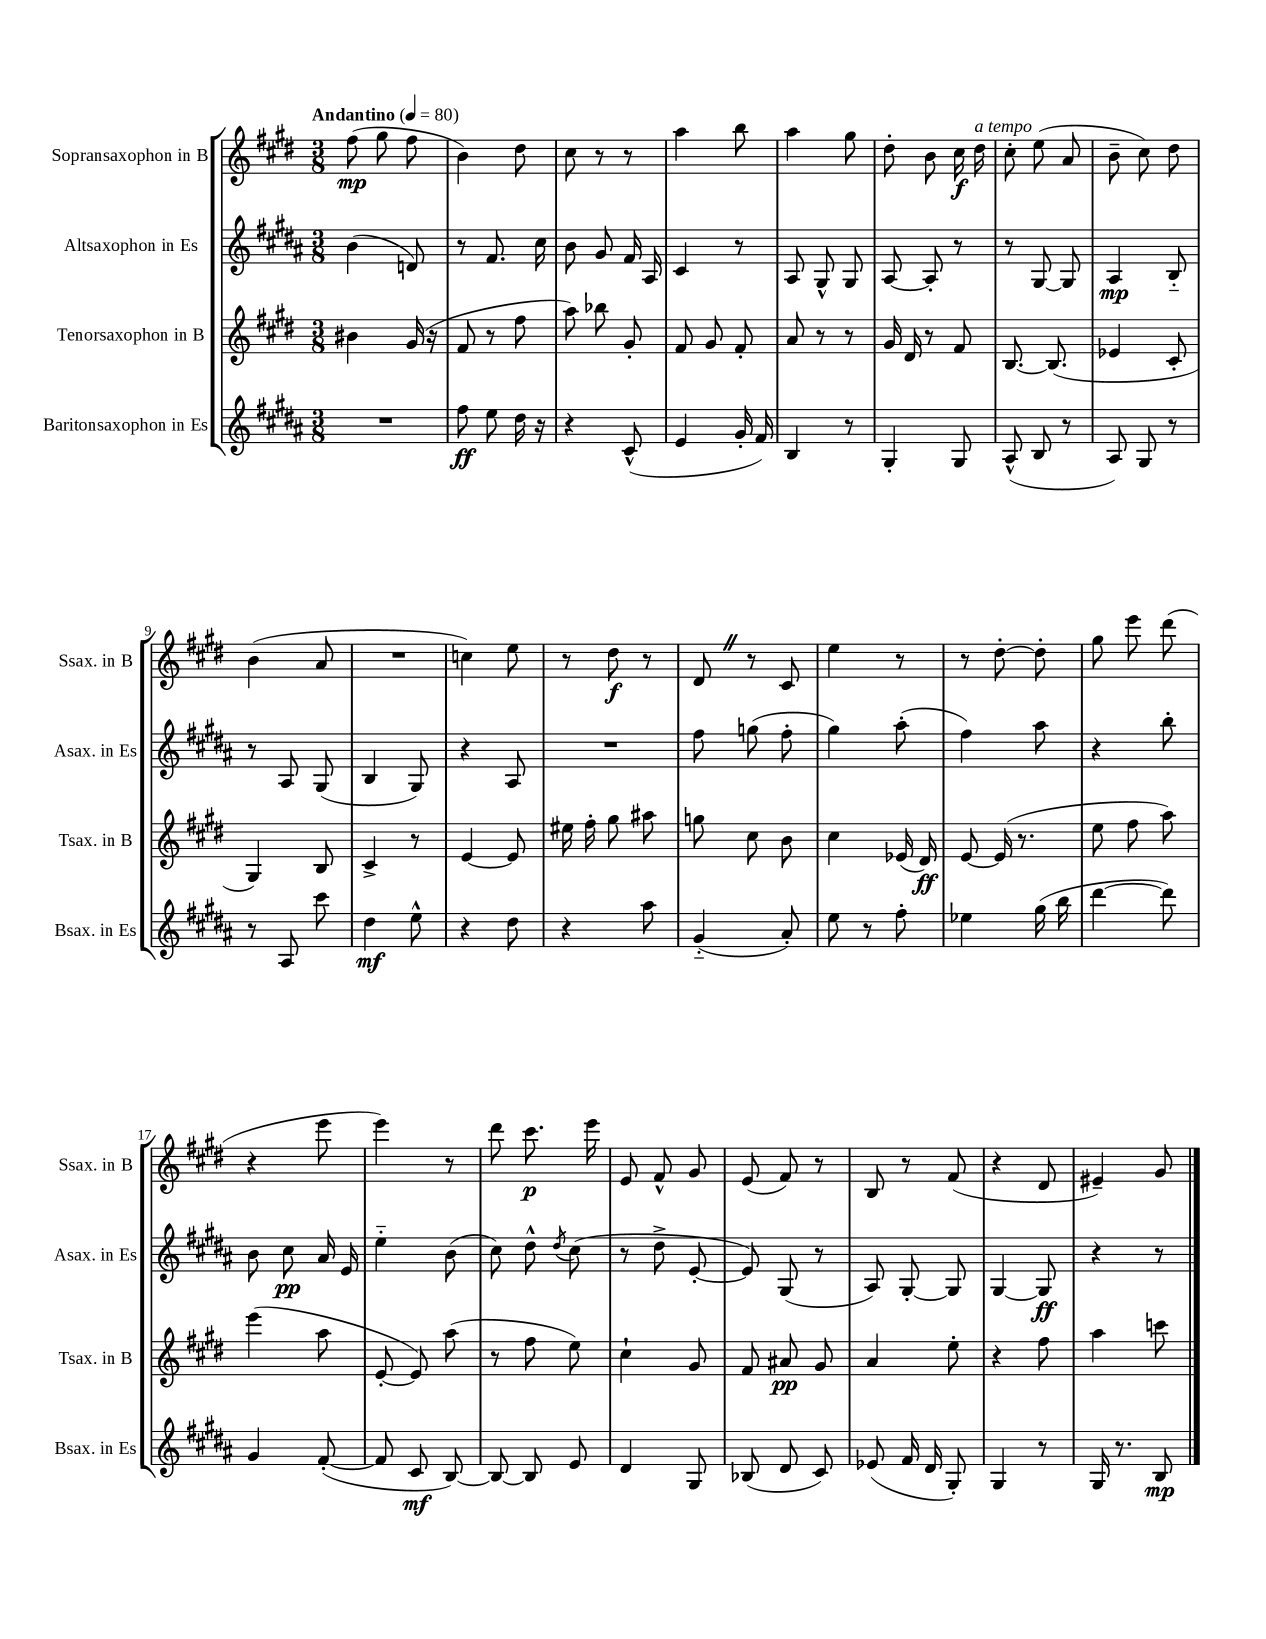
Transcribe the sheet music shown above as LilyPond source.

<<
\new StaffGroup <<
\new Staff = "s0" \with { instrumentName = "Sopransaxophon in B" shortInstrumentName = "Ssax. in B" } {
    \clef treble \key e \major \numericTimeSignature \time 3/8 \tempo "Andantino" 4 = 80
    \autoBeamOff fis''8\mp( gis''8 fis''8 |
    b'4) dis''8 |
    cis''8 r8 r8 |
    a''4 b''8 |
    a''4 gis''8 |
    dis''8-. b'8 cis''16\f dis''16^\markup { \italic "a tempo" } |
    cis''8-. e''8( a'8 |
    b'8-- cis''8) dis''8 |
    b'4( a'8 |
    R4. |
    c''4) e''8 |
    r8 dis''8\f r8 |
    dis'8 \once \override BreathingSign.text = \markup { \musicglyph "scripts.caesura.straight" } \breathe r8 cis'8 |
    e''4 r8 |
    r8 dis''8~-. dis''8-. |
    gis''8 e'''8 dis'''8( |
    r4 e'''8 |
    e'''4) r8 |
    dis'''8 cis'''8.\p e'''16 |
    e'8 fis'8-^ gis'8 |
    e'8( fis'8) r8 |
    b8 r8 fis'8( |
    r4 dis'8 |
    eis'4--) gis'8 \bar "|." |
}
\new Staff = "s1" \with { instrumentName = "Altsaxophon in Es" shortInstrumentName = "Asax. in Es" } {
    \clef treble \key b \major \numericTimeSignature \time 3/8
    \autoBeamOff b'4( d'8) |
    r8 fis'8. cis''16 |
    b'8 gis'8 fis'16 ais16 |
    cis'4 r8 |
    ais8 gis8-^ gis8 |
    ais8~ ais8-. r8 |
    r8 gis8~ gis8 |
    ais4\mp b8-_ |
    r8 ais8 gis8( |
    b4 gis8) |
    r4 ais8 |
    R4. |
    fis''8 g''8( fis''8-. |
    gis''4) ais''8-.( |
    fis''4) ais''8 |
    r4 b''8-. |
    b'8 cis''8\pp ais'16 e'16 |
    e''4-_ b'8( |
    cis''8) dis''8-^ \acciaccatura { dis''8 } cis''8( |
    r8 dis''8-> e'8~-. |
    e'8) gis8( r8 |
    ais8) gis8~-. gis8 |
    gis4~ gis8\ff |
    r4 r8 \bar "|." |
}
\new Staff = "s2" \with { instrumentName = "Tenorsaxophon in B" shortInstrumentName = "Tsax. in B" } {
    \clef treble \key e \major \numericTimeSignature \time 3/8
    \autoBeamOff bis'4 gis'16( r16 |
    fis'8 r8 fis''8 |
    a''8) bes''8 gis'8-. |
    fis'8 gis'8 fis'8-. |
    a'8 r8 r8 |
    gis'16 dis'16 r8 fis'8 |
    b8.~ b8.( |
    ees'4 cis'8-. |
    gis4) b8 |
    cis'4-> r8 |
    e'4~ e'8 |
    eis''16 fis''16-. gis''8 ais''8 |
    g''8 cis''8 b'8 |
    cis''4 ees'16( dis'16\ff) |
    e'8~ e'16( r8. |
    e''8 fis''8 a''8) |
    e'''4( a''8 |
    e'8~-. e'8) a''8( |
    r8 fis''8 e''8) |
    cis''4-! gis'8 |
    fis'8 ais'8\pp gis'8 |
    a'4 e''8-. |
    r4 fis''8 |
    a''4 c'''8 \bar "|." |
}
\new Staff = "s3" \with { instrumentName = "Baritonsaxophon in Es" shortInstrumentName = "Bsax. in Es" } {
    \clef treble \key b \major \numericTimeSignature \time 3/8
    \autoBeamOff R4. |
    fis''8\ff e''8 dis''16 r16 |
    r4 cis'8-^( |
    e'4 gis'16-. fis'16) |
    b4 r8 |
    gis4-. gis8 |
    ais8-^( b8 r8 |
    ais8) gis8 r8 |
    r8 ais8 cis'''8 |
    dis''4\mf e''8-^ |
    r4 dis''8 |
    r4 ais''8 |
    gis'4-_( ais'8-.) |
    e''8 r8 fis''8-. |
    ees''4 gis''16( b''16 |
    dis'''4~ dis'''8) |
    gis'4 fis'8~-.( |
    fis'8 cis'8\mf b8~) |
    b8~ b8 e'8 |
    dis'4 gis8 |
    bes8( dis'8 cis'8) |
    ees'8( fis'16 dis'16 gis8-.) |
    gis4 r8 |
    gis16 r8. b8\mp \bar "|." |
}
>>
>>
